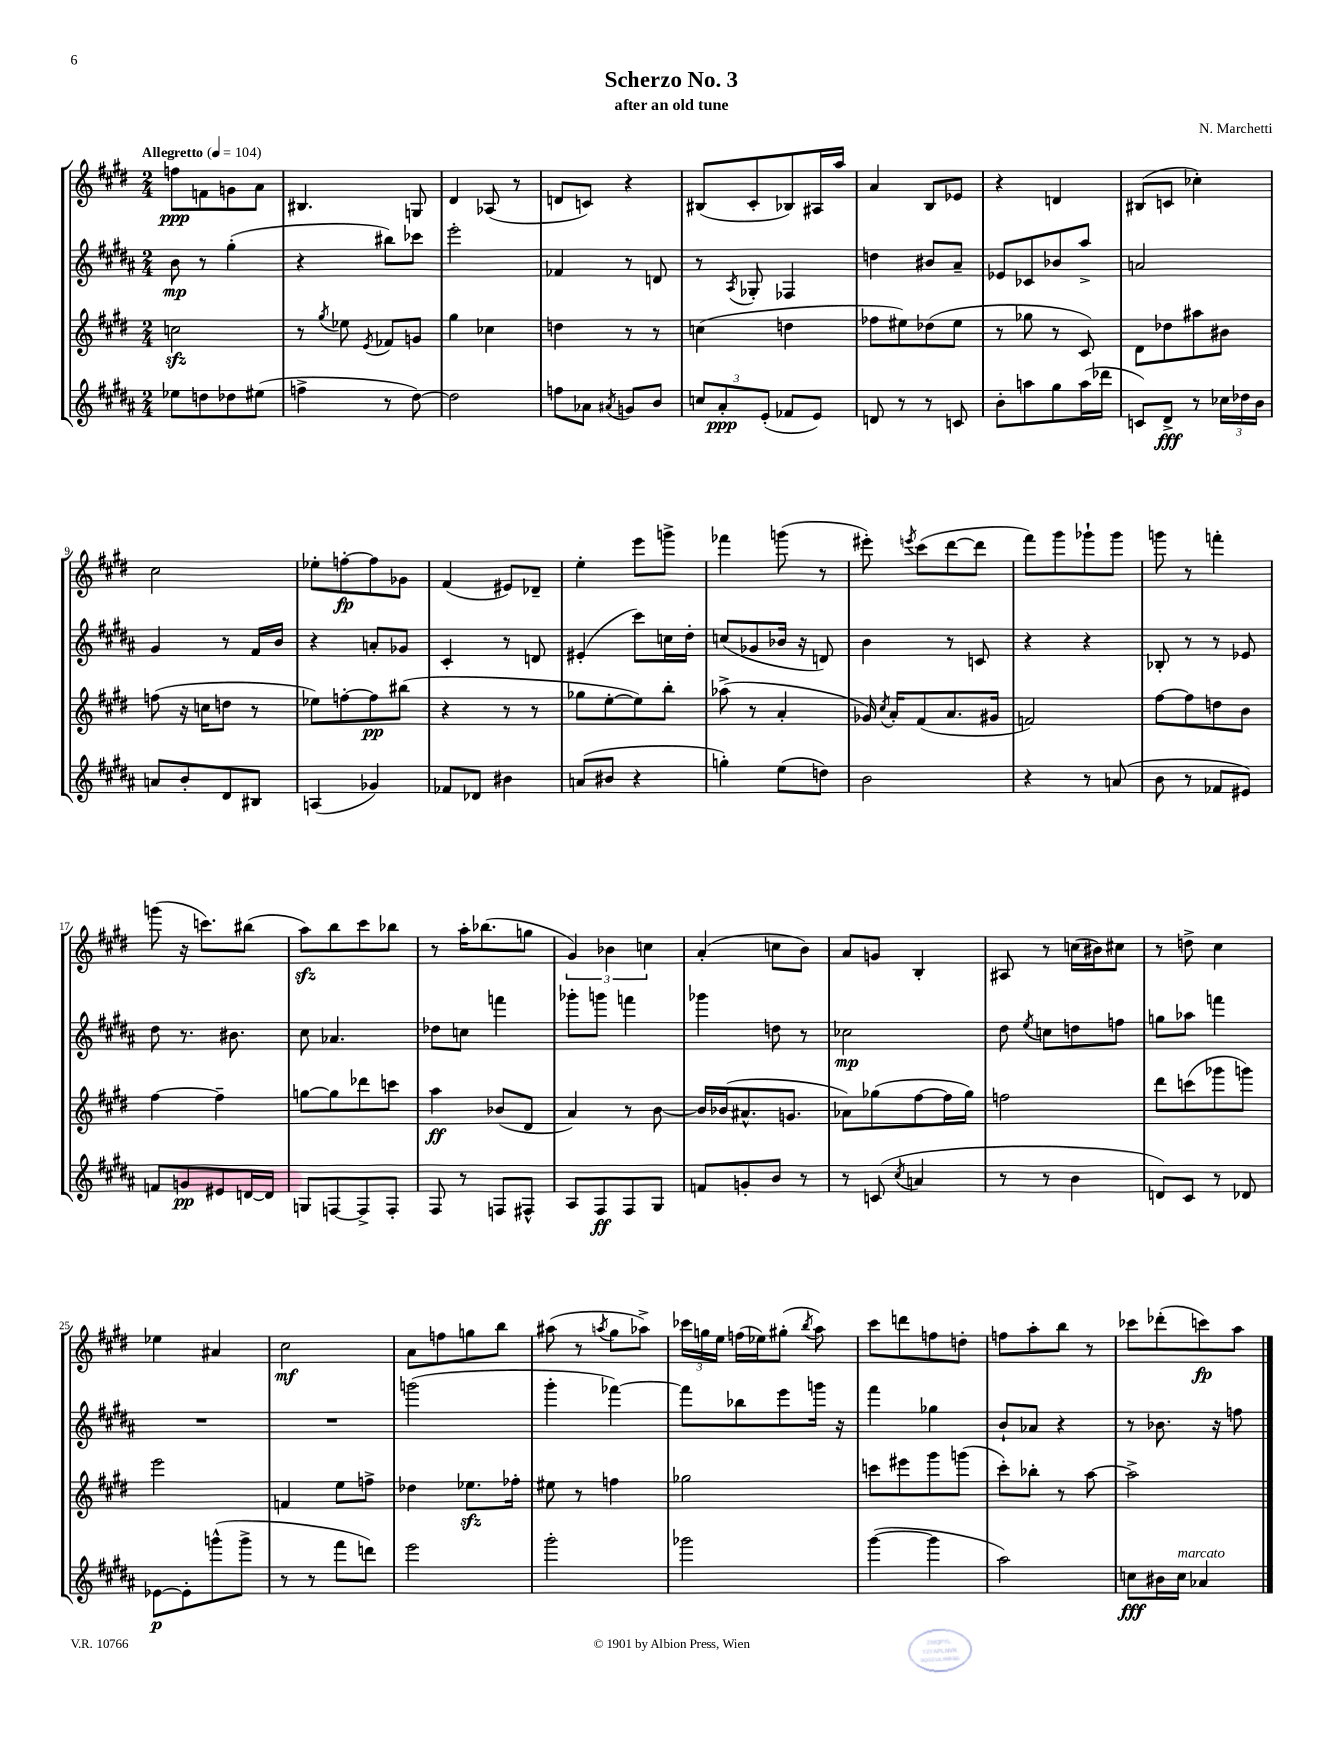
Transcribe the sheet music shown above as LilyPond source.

\header { title = "Scherzo No. 3" composer = "N. Marchetti" subtitle = "after an old tune" }
<<
\new StaffGroup <<
\new Staff = "s0" {
    \clef treble \key e \major \numericTimeSignature \time 2/4 \tempo "Allegretto" 4 = 104
    \autoBeamOff f''8[\ppp f'8 g'8 a'8] |
    bis4. g8 |
    dis'4 aes8( r8 |
    d'8[ c'8]) r4 |
    bis8[( cis'8-. bes8) ais16 a''16] |
    a'4 b8[ ees'8] |
    r4 d'4 |
    bis8[( c'8] ces''4-.) |
    cis''2 |
    ees''8[-. f''8~-.\fp f''8 ges'8] |
    fis'4( eis'8[) des'8]-- |
    e''4-. e'''8[ g'''8]-> |
    fes'''4 g'''8( r8 |
    eis'''8-.) \acciaccatura { e'''8 } cis'''8[( dis'''8~ dis'''8] |
    fis'''8[) gis'''8 ges'''8-! ges'''8] |
    g'''8 r8 f'''4-. |
    g'''8( r16 c'''8.[) bis''8]( |
    a''8[\sfz) b''8 cis'''8 bes''8] |
    r8 a''16[-. bes''8.( g''8] |
    \tuplet 3/2 { gis'4) bes'4 c''4 } |
    a'4-.( c''8[ b'8]) |
    a'8[ g'8] b4-. |
    ais8 r8 c''16[( bis'16) cis''8] |
    r8 d''8-> cis''4 |
    ees''4 ais'4 |
    cis''2\mf |
    a'8[ f''8 g''8 b''8] |
    ais''8( r8 \acciaccatura { a''8 } gis''8[ aes''8]->) |
    \tuplet 3/2 { ces'''16[ g''16 e''16] } f''16[( ees''16) gis''8]-.( \acciaccatura { b''8 } a''8) |
    cis'''8[ d'''8 f''8 d''8]-. |
    f''8[ a''8-. b''8] r8 |
    ces'''8[ des'''8-.( c'''8\fp) a''8] \bar "|." |
}
\new Staff = "s1" {
    \clef treble \key b \major \numericTimeSignature \time 2/4
    \autoBeamOff b'8\mp r8 gis''4-.( |
    r4 bis''8[) ces'''8] |
    e'''2-. |
    fes'4 r8 d'8 |
    r8 \acciaccatura { ais8 } ges8-. fes4 |
    d''4 bis'8[ ais'8]-- |
    ees'8[ ces'8 bes'8 ais''8]-> |
    a'2 |
    gis'4 r8 fis'16[ b'16] |
    r4 a'8[-. ges'8] |
    cis'4-. r8 d'8 |
    eis'4-.( cis'''8[) c''16 dis''16]-. |
    c''8[( ges'8 bes'16] r16 d'8) |
    b'4 r8 c'8 |
    r4 r4 |
    bes8-. r8 r8 ees'8 |
    dis''8 r8. bis'8. |
    cis''8 aes'4. |
    des''8[ c''8] f'''4 |
    ges'''8[-. g'''8] f'''4 |
    ges'''4 d''8 r8 |
    ces''2\mp |
    dis''8 \acciaccatura { e''8 } c''8[ d''8 f''8] |
    g''8[ aes''8] f'''4 |
    R2 |
    R2 |
    g'''2( |
    gis'''4-. fes'''4~) |
    fes'''8[ bes''8 e'''8 g'''16] r16 |
    fis'''4 ges''4 |
    b'8[-! aes'8] r4 |
    r8 bes'8. r16 f''8 \bar "|." |
}
\new Staff = "s2" {
    \clef treble \key e \major \numericTimeSignature \time 2/4
    \autoBeamOff c''2\sfz |
    r8 \acciaccatura { gis''8 } ees''8 \acciaccatura { e'8 } fes'8[ g'8] |
    gis''4 ces''4 |
    d''4 r8 r8 |
    c''4( d''4 |
    fes''8[ eis''8) des''8( eis''8] |
    r8 ges''8 r8 cis'8) |
    dis'8[ des''8 ais''8 bis'8] |
    f''8( r16 c''16[ d''8] r8 |
    ees''8[) f''8~-. f''8\pp bis''8]( |
    r4 r8 r8 |
    ges''8[ e''8~-. e''8) b''8]-. |
    aes''8->( r8 a'4-. |
    ges'16) \acciaccatura { cis''8 } a'16[-. fis'8( a'8. gis'16] |
    f'2) |
    fis''8[~ fis''8 d''8 b'8] |
    fis''4~ fis''4-- |
    g''8[~ g''8 des'''8 c'''8] |
    a''4\ff bes'8[( dis'8] |
    a'4) r8 b'8~ |
    b'16[ bes'16( ais'8.-^ g'8.] |
    aes'8[) ges''8( fis''8~ fis''16 ges''16]) |
    f''2 |
    dis'''8[ c'''8( ges'''8 g'''8]) |
    e'''2 |
    f'4 e''8[ f''8]-> |
    des''4 ees''8.[\sfz fes''16]-. |
    eis''8 r8 f''4 |
    ges''2 |
    c'''8[ eis'''8 gis'''8 g'''8]( |
    cis'''8[-.) bes''8]-. r8 a''8~ |
    a''2-> \bar "|." |
}
\new Staff = "s3" {
    \clef treble \key b \major \numericTimeSignature \time 2/4
    \autoBeamOff ees''8[ d''8 des''8 eis''8]( |
    f''4-> r8 dis''8~) |
    dis''2 |
    f''8[ aes'8] \acciaccatura { ais'8 } g'8[ b'8] |
    \tuplet 3/2 { c''8[ ais'8-.\ppp e'8]-.( } fes'8[ e'8]) |
    d'8 r8 r8 c'8 |
    b'8[-. a''8 gis''8 a''16( des'''16] |
    c'8[) dis'8]->\fff r8 \tuplet 3/2 { ces''16[ des''16 b'16] } |
    a'8[ b'8-. dis'8 bis8] |
    a4( ges'4) |
    fes'8[ des'8] bis'4 |
    a'8[( bis'8] r4 |
    g''4-.) e''8[( d''8]) |
    b'2 |
    r4 r8 a'8( |
    b'8 r8 fes'8[ eis'8]) |
    f'8[ g'8\pp eis'8 d'16~ d'16] |
    g8[ f8~ f8-> f8]-. |
    fis8 r8 f8[ fis8]-^ |
    ais8[ fis8\ff fis8 gis8] |
    f'8[ g'8-. b'8] r8 |
    r8 c'8( \acciaccatura { cis''8 } a'4 |
    r8 r8 b'4 |
    d'8[) cis'8] r8 des'8 |
    ees'8[~\p ees'8-. g'''8-^( g'''8]-> |
    r8 r8 fis'''8[ d'''8]) |
    e'''2 |
    gis'''2-. |
    ges'''2 |
    gis'''4~( gis'''4 |
    ais''2) |
    c''8[\fff bis'16 c''16]^\markup { \italic "marcato" } aes'4 \bar "|." |
}
>>
>>
